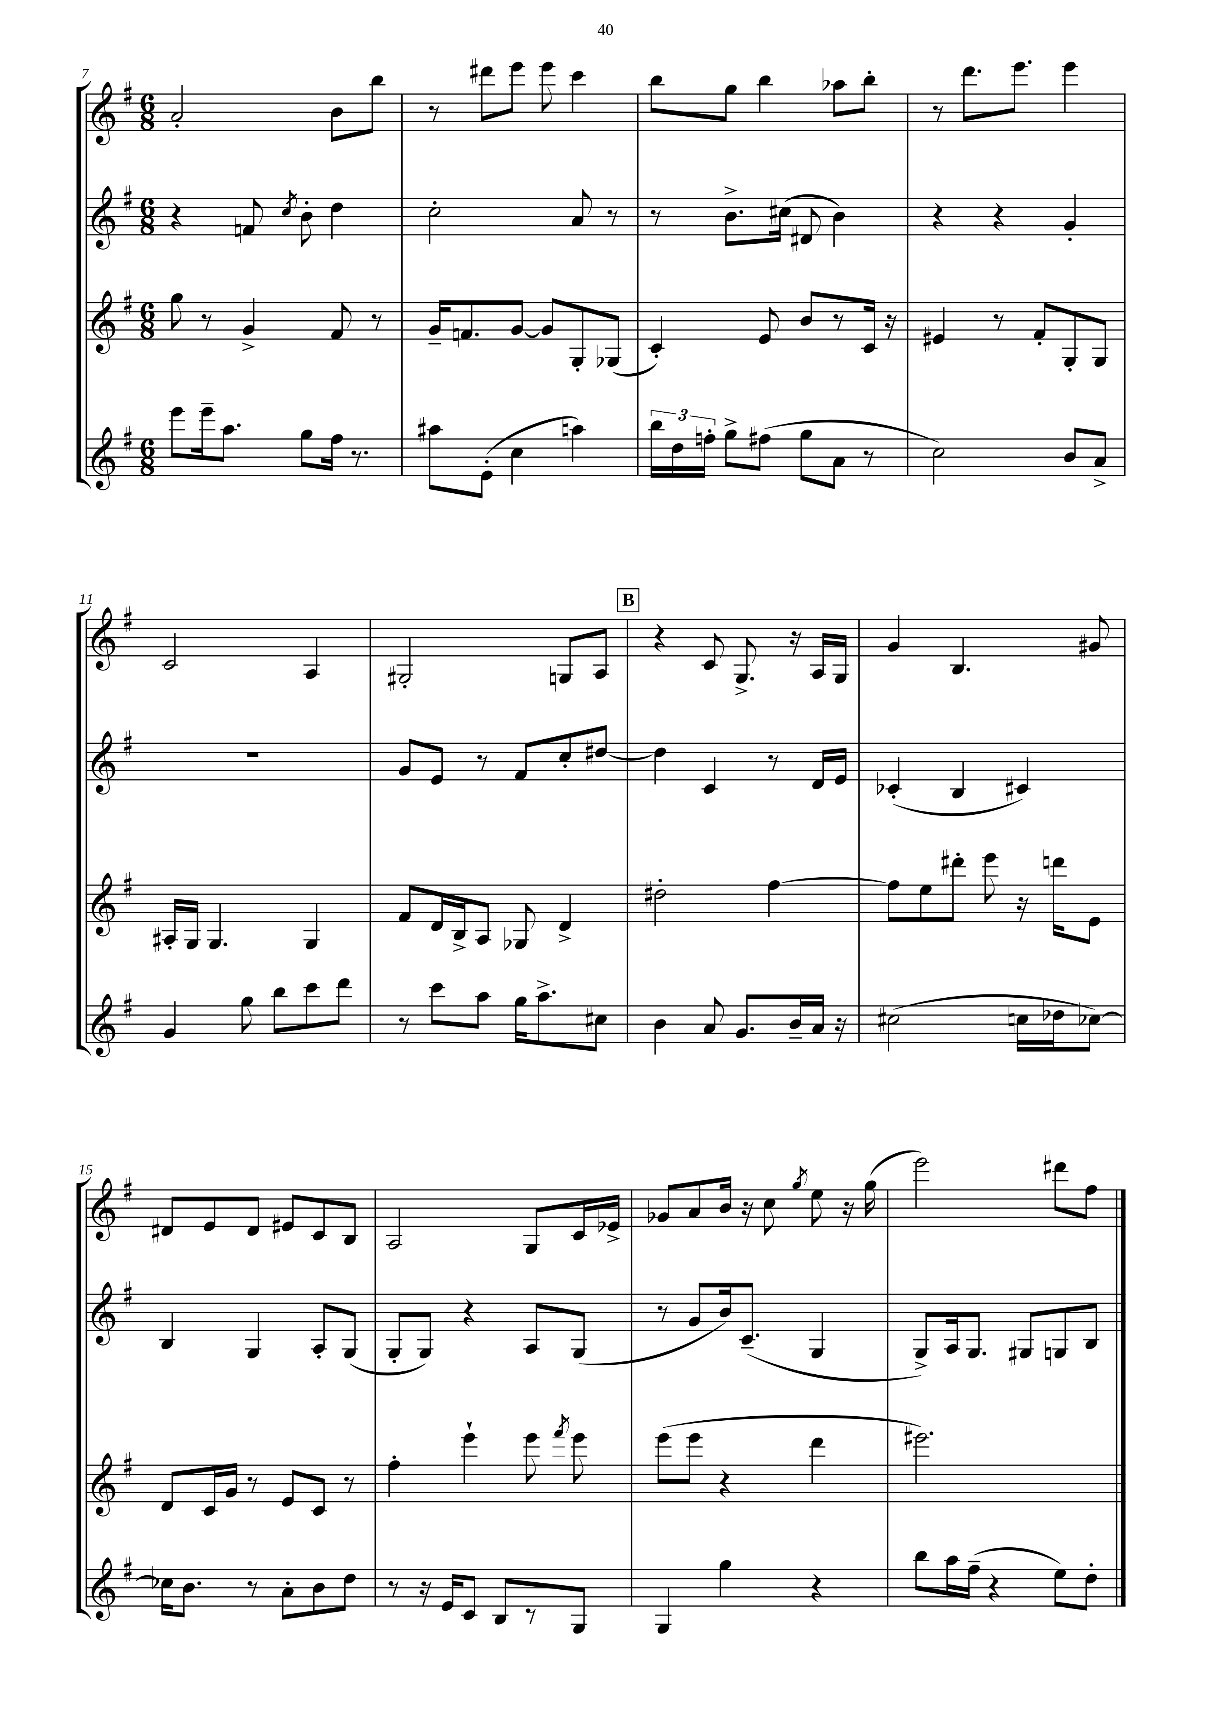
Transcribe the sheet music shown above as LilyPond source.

<<
\new StaffGroup <<
\new Staff = "s0" {
    \clef treble \key g \major \numericTimeSignature \time 6/8
    \autoBeamOff a'2-. b'8[ b''8] |
    r8 dis'''8[ e'''8] e'''8 c'''4 |
    b''8[ g''8] b''4 aes''8[ b''8]-. |
    r8 d'''8.[ e'''8.] e'''4 |
    c'2 a4 |
    gis2-. g8[ a8] |
    \mark \markup { \box "B" } r4 c'8 g8.-> r16 a16[ g16] |
    g'4 b4. gis'8 |
    dis'8[ e'8 dis'8] eis'8[ c'8 b8] |
    a2 g8[ c'16 ees'16]-> |
    ges'8[ a'8 b'16] r16 c''8 \acciaccatura { g''8 } e''8 r16 g''16( |
    e'''2) dis'''8[ fis''8] \bar "|." |
}
\new Staff = "s1" {
    \clef treble \key g \major \numericTimeSignature \time 6/8
    \autoBeamOff r4 f'8 \acciaccatura { c''8 } b'8-. d''4 |
    c''2-. a'8 r8 |
    r8 b'8.[-> cis''16]( dis'8 b'4) |
    r4 r4 g'4-. |
    R2. |
    g'8[ e'8] r8 fis'8[ c''8-. dis''8]~ |
    \mark \markup { \box "B" } dis''4 c'4 r8 d'16[ e'16] |
    ces'4-.( b4 cis'4) |
    b4 g4 a8[-. g8]( |
    g8[-. g8]) r4 a8[ g8]( |
    r8 g'8[ b'16) c'8.]--( g4 |
    g8[->) a16 g8.] gis8[ g8 b8] \bar "|." |
}
\new Staff = "s2" {
    \clef treble \key g \major \numericTimeSignature \time 6/8
    \autoBeamOff g''8 r8 g'4-> fis'8 r8 |
    g'16[-- f'8. g'8]~ g'8[ g8-. ges8]( |
    c'4-.) e'8 b'8[ r8 c'16] r16 |
    eis'4 r8 fis'8[-. g8-. g8] |
    ais16[-. g16] g4. g4 |
    fis'8[ d'16 b16-> a8] ges8 d'4-> |
    \mark \markup { \box "B" } dis''2-. fis''4~ |
    fis''8[ e''8 dis'''8]-. e'''8 r16 d'''16[ e'8] |
    d'8[ c'16 g'16] r8 e'8[ c'8] r8 |
    fis''4-. e'''4-! e'''8 \acciaccatura { fis'''8 } e'''8 |
    e'''8[( e'''8] r4 d'''4 |
    eis'''2.) \bar "|." |
}
\new Staff = "s3" {
    \clef treble \key g \major \numericTimeSignature \time 6/8
    \autoBeamOff e'''8[ e'''16-- a''8.] g''8[ fis''16] r8. |
    ais''8[ e'8]-.( c''4 a''4) |
    \tuplet 3/2 { b''16[ d''16 f''16]-. } g''8[-> fis''8]( g''8[ a'8] r8 |
    c''2) b'8[ a'8]-> |
    g'4 g''8 b''8[ c'''8 d'''8] |
    r8 c'''8[ a''8] g''16[ a''8.-> cis''8] |
    \mark \markup { \box "B" } b'4 a'8 g'8.[ b'16-- a'16] r16 |
    cis''2( c''16[ des''16 ces''8]~) |
    ces''16[ b'8.] r8 a'8[-. b'8 d''8] |
    r8 r16 e'16[ c'8] b8[ r8 g8] |
    g4 g''4 r4 |
    b''8[ a''16 fis''16]--( r4 e''8[) d''8]-. \bar "|." |
}
>>
>>
\layout { \context { \Score currentBarNumber = #7 } }
